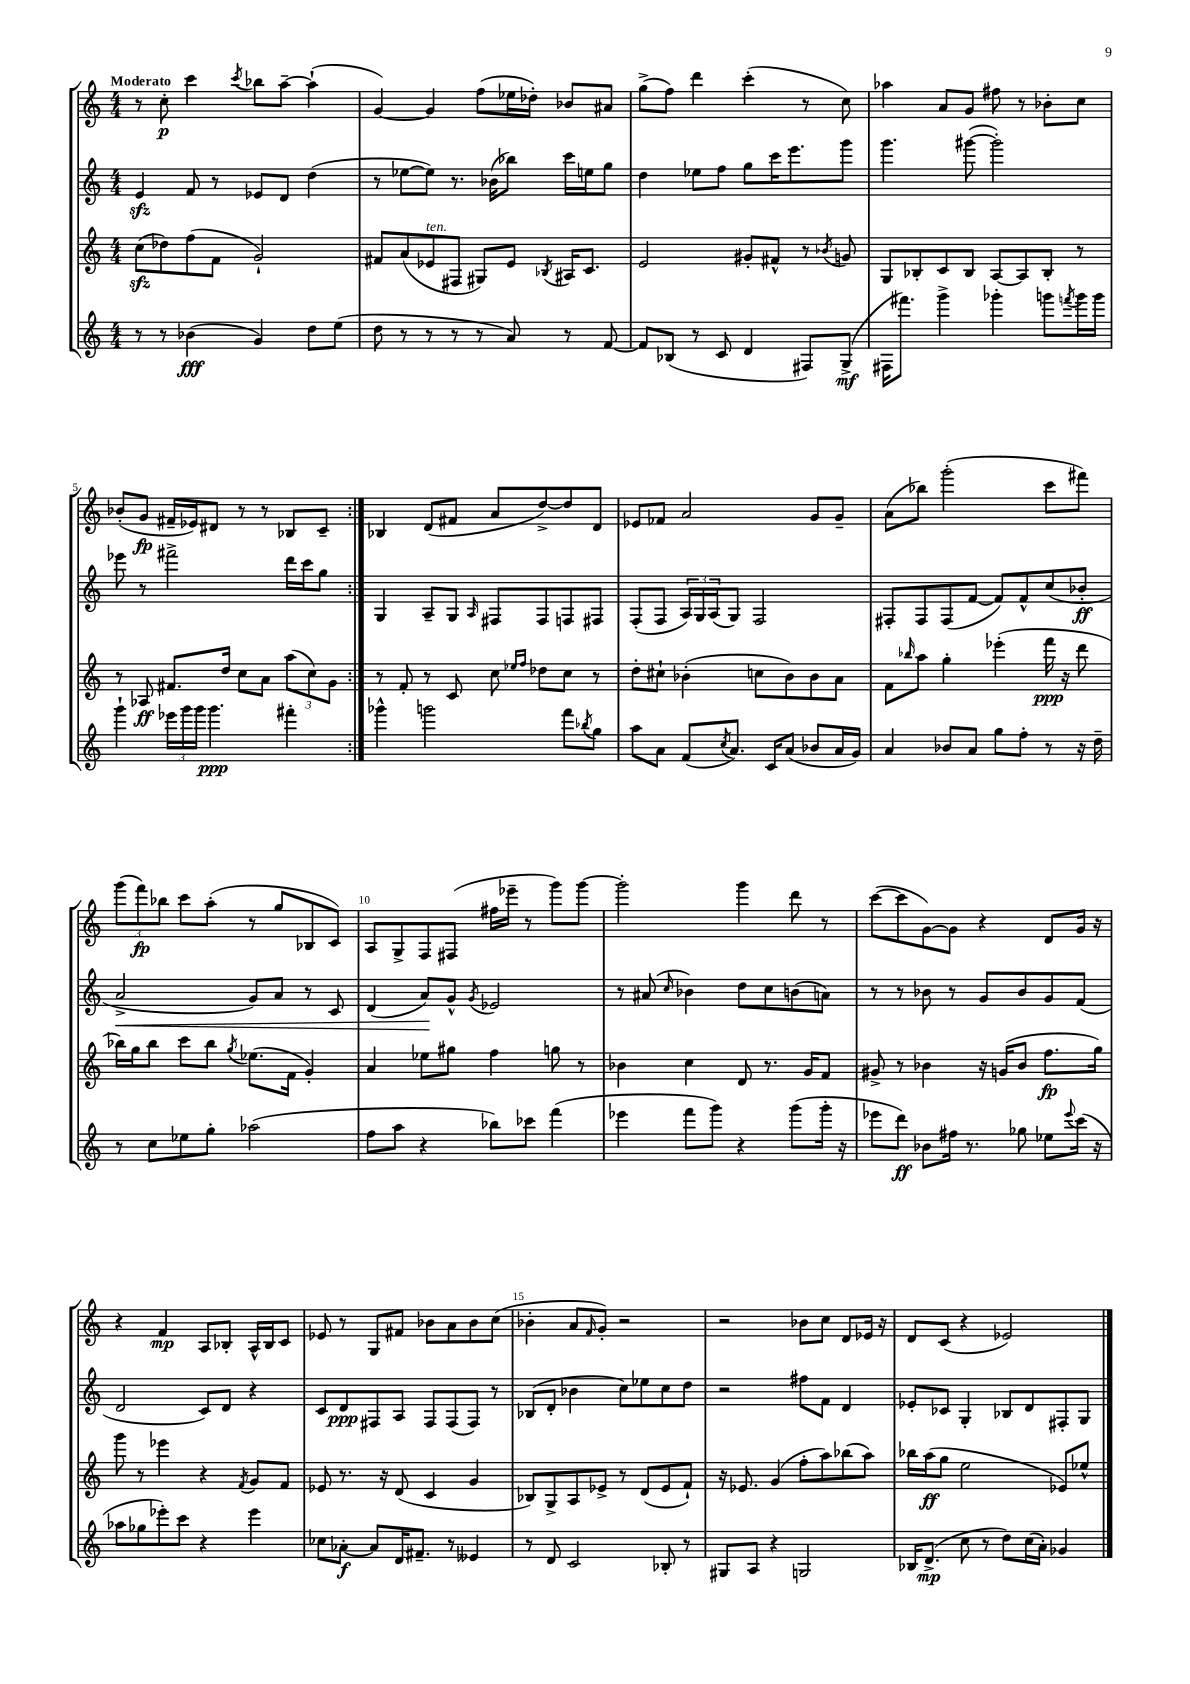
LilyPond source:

<<
\new StaffGroup <<
\new Staff = "s0" {
    \clef treble \key c \major \numericTimeSignature \time 4/4 \tempo "Moderato"
    \repeat volta 2 { r8 c''8-.\p c'''4 \acciaccatura { c'''8 } bes''8 a''8~-- a''4-!( |
    g'4~) g'4 f''8( ees''16 des''16-.) bes'8 ais'8 |
    g''8->( f''8) d'''4 c'''4-.( r8 c''8) |
    aes''4 a'8 g'8 fis''8 r8 bes'8-. c''8 |
    bes'8-.( g'8\fp fis'16-- ees'16) dis'8 r8 r8 bes8 c'8-- | }
    bes4 d'8( fis'8 a'8 d''8~->) d''8 d'8 |
    ees'8 fes'8 a'2 g'8 g'8-- |
    a'8( bes''8) g'''2-.( c'''8 fis'''8) |
    \tuplet 3/2 { g'''8( f'''8\fp) bes''8 } c'''8 a''8-.( r8 g''8 bes8 c'8) |
    a8 g8-> f8 fis8( fis''16 ees'''16-- r8 g'''8) g'''8~ |
    g'''2-. g'''4 d'''8 r8 |
    c'''8~( c'''8 g'8~) g'8 r4 d'8 g'16 r16 |
    r4 f'4\mp a8 bes8-. a16-^ bes16 c'8 |
    ees'8 r8 g8 fis'8 bes'8 a'8 bes'8 c''8( |
    bes'4-. a'8 \grace { f'16 } g'8-.) r2 |
    r2 bes'8 c''8 d'8 ees'16 r16 |
    d'8 c'8( r4 ees'2) \bar "|." |
}
\new Staff = "s1" {
    \clef treble \key c \major \numericTimeSignature \time 4/4
    \repeat volta 2 { e'4\sfz f'8 r8 ees'8 d'8 d''4( |
    r8 ees''8~ ees''8) r8. bes'16( bes''8) c'''16 e''16 g''8 |
    d''4 ees''8 f''8 g''8 c'''16 e'''8. g'''8 |
    g'''4. gis'''8~( gis'''2-.) |
    ees'''8 r8 fis'''2-> d'''16 c'''16 g''8 | }
    g4 a8-- g8 \grace { a16 } fis8 fis8 f8 fis8 |
    f8-.( f8 \tuplet 3/2 { a16) g16 a16( } g8) f2 |
    fis8-. fis8 fis8( f'8~ f'8) f'8-^ c''8( bes'8-.\ff |
    a'2->\< g'8) a'8 r8 c'8 |
    d'4( a'8\!) g'8-^ \acciaccatura { g'8 } ees'2 |
    r8 ais'8( \grace { c''16 } bes'4) d''8 c''8 b'8( a'8) |
    r8 r8 bes'8 r8 g'8 bes'8 g'8 f'8( |
    d'2 c'8) d'8 r4 |
    c'8 d'8\ppp fis8 a8 fis8 fis8( fis8) r8 |
    bes8( d'8-. bes'4 c''8) ees''8 c''8 d''8 |
    r2 fis''8 f'8 d'4 |
    ees'8-. ces'8 g4-. bes8 d'8 fis8-. g8 \bar "|." |
}
\new Staff = "s2" {
    \clef treble \key c \major \numericTimeSignature \time 4/4
    \repeat volta 2 { c''8\sfz( des''8) f''8( f'8 g'2-!) |
    fis'8 a'8( ees'8^\markup { \italic "ten." } fis8 gis8) ees'8 \acciaccatura { bes8 } ais16 c'8. |
    e'2 gis'8-. fis'8-^ r8 \acciaccatura { bes'8 } g'8 |
    g8 bes8-. c'8 bes8 a8~ a8 bes8-. r8 |
    r8 aes8\ff fis'8. d''16 c''8 a'8 \tuplet 3/2 { a''8( c''8) g'8 } | }
    r8 f'8-. r8 c'8 c''8 \grace { ees''16 f''16 } des''8 c''8 r8 |
    d''8-. cis''8-! bes'4-.( c''8 bes'8) bes'8 a'8 |
    f'8 \grace { bes''16 } a''8 g''4-. ees'''4-.( f'''16\ppp r16 d'''8 |
    bes''16) g''16 bes''8 c'''8 bes''8 \acciaccatura { g''8 } ees''8.( f'16 g'4-.) |
    a'4 ees''8 gis''8 f''4 g''8 r8 |
    bes'4 c''4 d'8 r8. g'16 f'8 |
    gis'8-> r8 bes'4 r16 g'16( bes'8 f''8.\fp g''16) |
    g'''8 r8 ees'''4 r4 \acciaccatura { f'8 } g'8 f'8 |
    ees'8 r8. r16 d'8( c'4 g'4 |
    bes8) g8-> a8 ees'8-> r8 d'8( ees'8 f'8-!) |
    r16 ees'8. g'4( f''8-. a''8) bes''8( a''8) |
    bes''16 a''16\ff( g''8 e''2 ees'8) ees''8-^ \bar "|." |
}
\new Staff = "s3" {
    \clef treble \key c \major \numericTimeSignature \time 4/4
    \repeat volta 2 { r8 r8 bes'4\fff( g'4) d''8 e''8( |
    d''8 r8 r8 r8 r8 a'8) r8 f'8~ |
    f'8 bes8( r8 c'8 d'4 fis8) g8->\mf( |
    fis16 fis'''8.) g'''4-> ges'''4-. g'''8 \acciaccatura { f'''8 } g'''16 g'''16 |
    g'''4-! \tuplet 3/2 { ees'''16 g'''16 g'''16 } g'''4.\ppp fis'''4-. | }
    ges'''4-^ g'''2 f'''8 \acciaccatura { bes''8 } g''8 |
    a''8 a'8 f'8( \acciaccatura { c''8 } a'8.) c'16 a'8( bes'8 a'16 g'16) |
    a'4 bes'8 a'8 g''8 f''8-. r8 r16 d''16-- |
    r8 c''8 ees''8 g''8-. aes''2( |
    f''8 a''8 r4 bes''8) ces'''8 f'''4( |
    ees'''4 f'''8 g'''8) r4 g'''8( g'''16-. r16 |
    ees'''8 d'''8\ff) bes'8 fis''16 r8. ges''8 ees''8 \appoggiatura { ees'''8 } c'''16( r16 |
    aes''8 ges''8 ees'''8-.) c'''8 r4 ees'''4 |
    ces''8 aes'8~-.\f aes'8 d'16 fis'8.-- r8 eeses'4 |
    r8 d'8 c'2 bes8-. r8 |
    gis8 a8 r4 g2 |
    bes16 d'8.->\mp( c''8 r8 d''8) c''16( a'16-.) ges'4 \bar "|." |
}
>>
>>
\layout { \context { \Score \override BarNumber.break-visibility = ##(#f #t #t) barNumberVisibility = #(every-nth-bar-number-visible 5) } }
